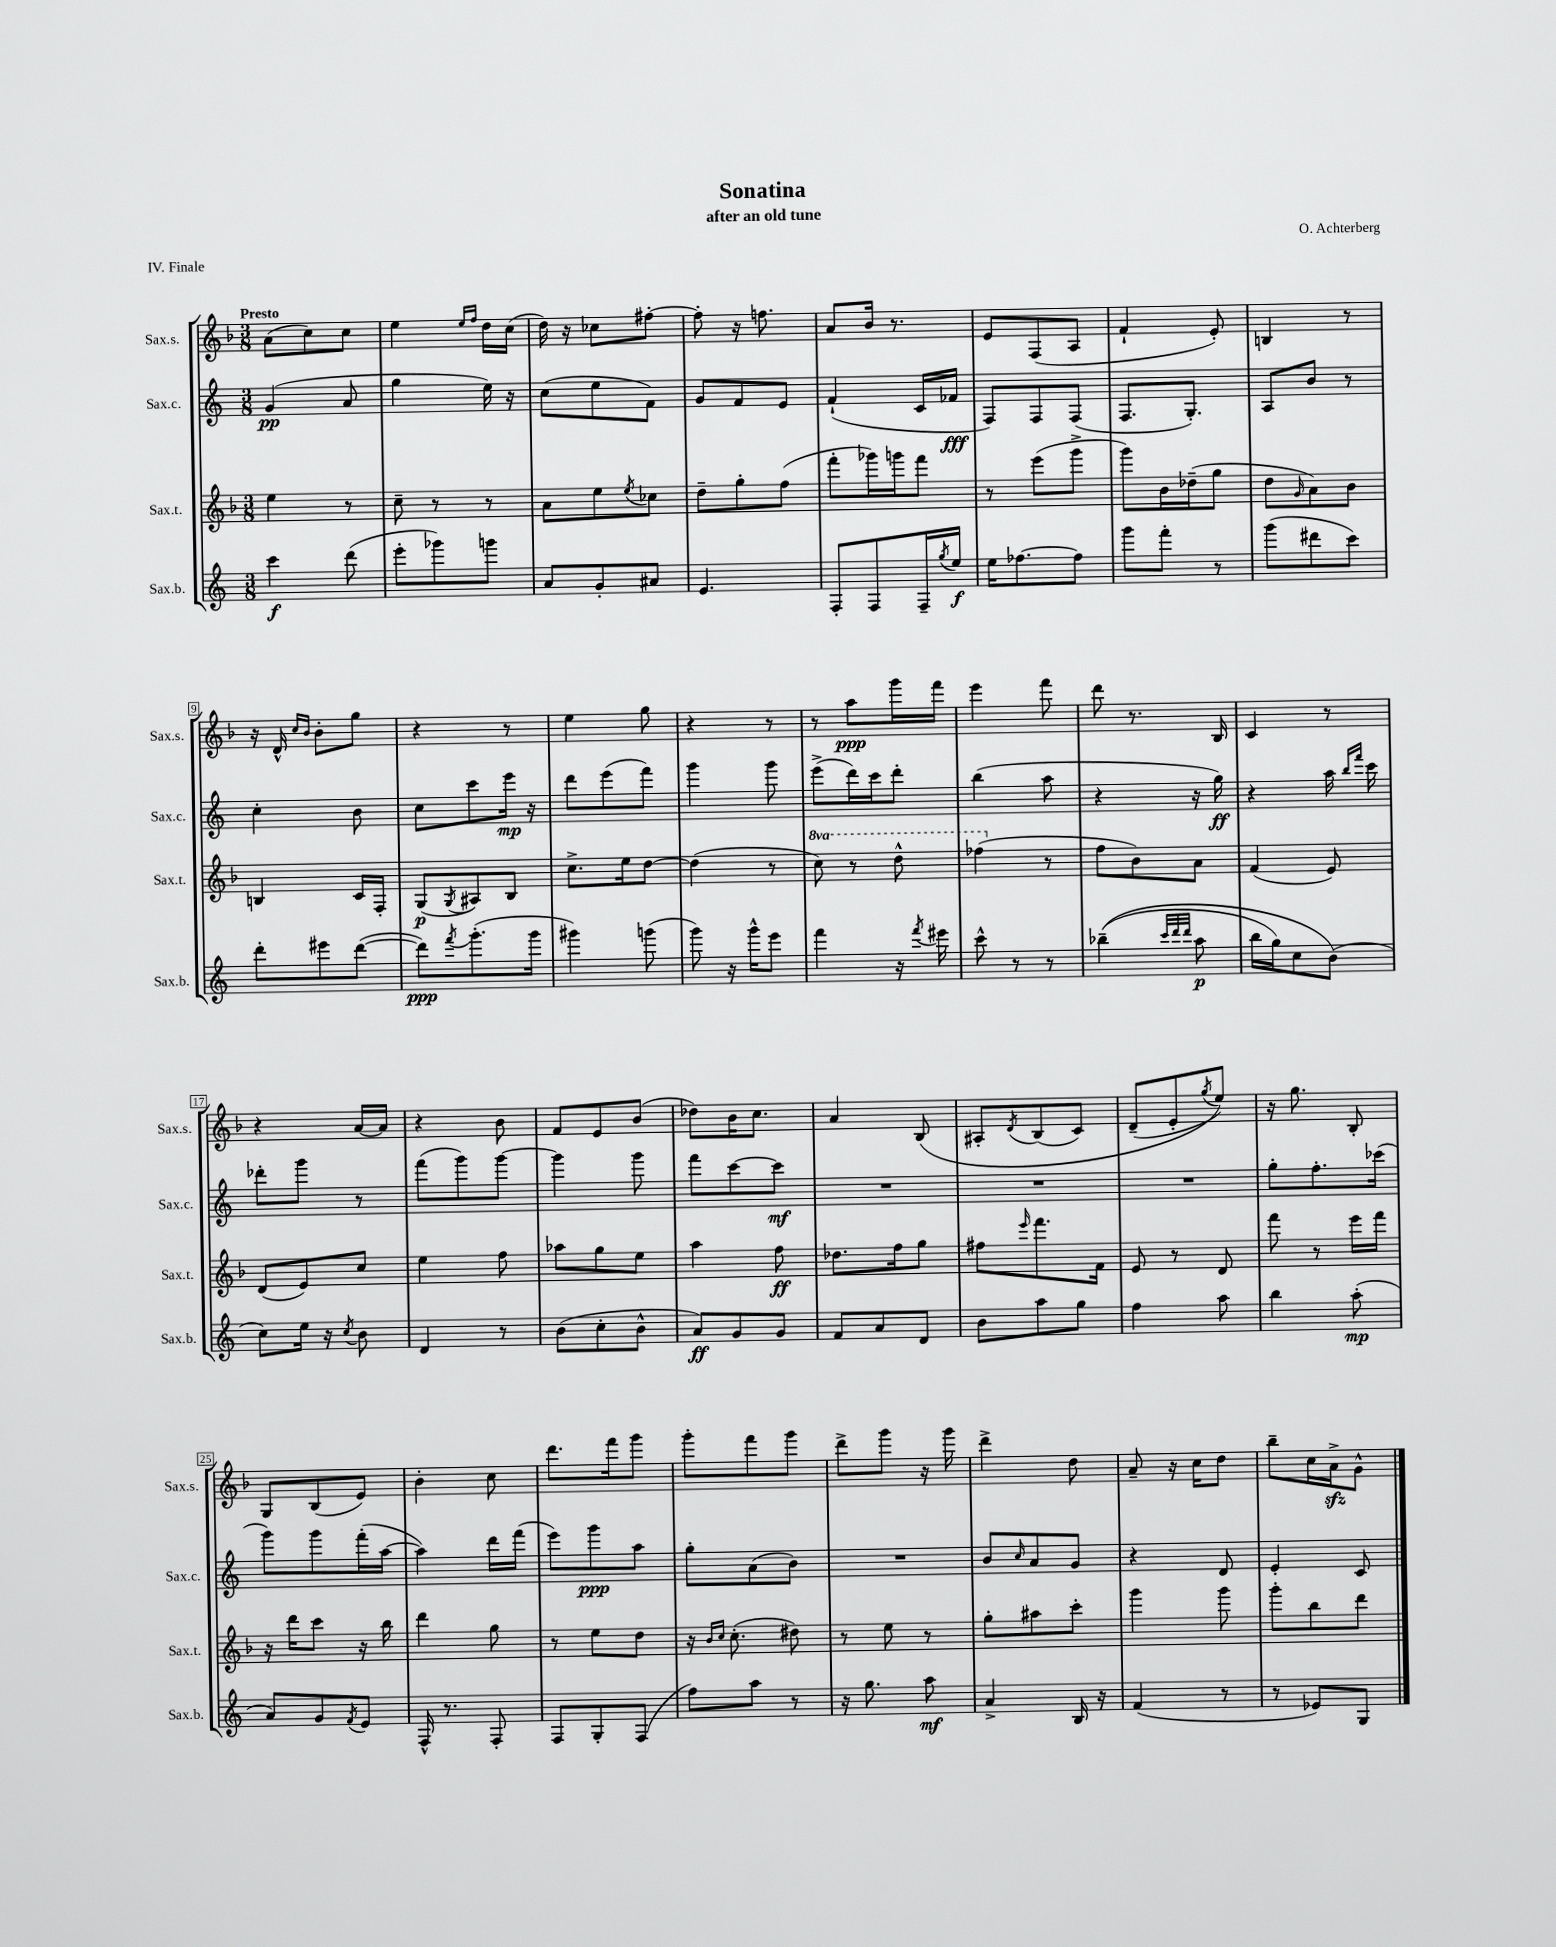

**kern	**kern	**kern	**kern
*staff4	*staff3	*staff2	*staff1
*clefG2	*clefG2	*clefG2	*clefG2
*k[]	*k[b-]	*k[]	*k[b-]
*M3/8	*M3/8	*M3/8	*M3/8
4ccc\	4ee\	(4g/	(8a\L
.	.	.	8cc\)
(8ddd\	8r	8a/	8cc\J
=	=	=	=
8eee'\L	8cc~\	4gg\	4ee\
8ggg-\)	8r	.	.
.	.	.	16qqee/LL
.	.	.	16qqff/JJ
8ggg\J	8r	16ee\)	16dd\LL
.	.	16r	(16cc\JJ
=	=	=	=
8a/L	8a\L	(8cc\L	16dd\)
.	.	.	16r
8g'/	8ee\	8ee\	8cc-\L
.	8qee/	.	.
8a#/J	8cc-\J	8f\J)	[8ff#'\J
=	=	=	=
4.e/	8dd~\L	8g/L	8ff#'\]
.	8gg'\	8f/	16r
.	.	.	8.ff\
.	(8ff\J	8e/J	.
=	=	=	=
8F'/L	8fff'\L	(4f`/	8a/L
8F/	16ggg-\L)	.	16b-/Jk
.	16ggg\J	.	8.r
16F~/L	8fff\J	16c/LL	.
8qgg/	.	.	.
16ee/JJ	.	16f-/JJ	.
=	=	=	=
16ee\LK	8r	8F/L)	8e/L
[8.ff-\	.	.	.
.	(8eee\L	8F/	(8F/
8ff-\]J	8ggg^\J	(8F/J	8A/J
=	=	=	=
8ggg\L	8ggg\L)	8.F/L	4f`/
8fff'\J	16b-\L	.	.
.	(16dd-~\J	8.G'/J)	.
8r	8gg\J	.	8e'/)
=	=	=	=
(8ggg\L	8dd\L	8A/L	4B/
.	16qqg/	.	.
8ddd#\	8a\)	8b/J	.
8ccc\J)	8b-\J	8r	8r
=	=	=	=
8ddd'\L	4B/	4cc'\	16r
.	.	.	16d^^/
.	.	.	16qqcc/LL
.	.	.	16qqb-/JJ
8eee#\	.	.	8b-'\L
([8ddd\J	16c/LL	8b\	8gg\J
.	16F'/JJ	.	.
=	=	=	=
8ddd\]L)	(8G/L	8cc\L	4r
8qfff/	8qG/	.	.
(8.ggg'\	8A#/)	8ccc\	.
.	8B-/J	16eee\Jk	8r
16ggg\Jk	.	16r	.
=	=	=	=
4ggg#\)	8.cc^\L	8ddd\L	4ee\
.	.	(8eee\	.
.	16ee\k	.	.
(8ggg\	[8dd\J	8fff\J)	8gg\
=	=	=	=
8ggg\)	(4dd\]	4ggg\	4r
16r	.	.	.
16ggg^^\LK	.	.	.
8eee\J	8r	8ggg\	8r
=	=	=	=
4fff\	8ccc\)	(8eee^\L	8r
.	8r	16ddd\L)	8aa\L
.	.	16ccc\J	.
16r	8ddd^^\	8ddd'\J	16ggg\L
8qfff/	.	.	.
16eee#\	.	.	16fff\JJ
=	=	=	=
8ccc^^\	(4fff-\	(4bb\	4eee\
8r	.	.	.
8r	8r	8aa\	8fff\
=	=	=	=
&((4bb-~\	8ff\L	4r	8ddd\
.	8b-\)	.	8.r
32qqccc/LLL	.	.	.
32qqddd/	.	.	.
32qqddd/JJJ	.	.	.
8aa\	8a\J	16r	.
.	.	16gg\)	16B-/
=	=	=	=
16bb\LL	(4f/	4r	4c/
16gg\J)	.	.	.
8cc\	.	.	.
(8b\J&)	8e/)	16aa\	8r
.	.	16qqbb/LL	.
.	.	16qqfff/JJ	.
.	.	16ccc\	.
=	=	=	=
8cc\L)	(8d/L	8ddd-'\L	4r
16ee\Jk	8e/)	8ggg\J	.
16r	.	.	.
8qcc/	.	.	.
8b\	8cc/J	8r	[16a/LL
.	.	.	16a/]JJ
=	=	=	=
4d/	4ee\	(8fff\L	4r
.	.	8ggg\)	.
8r	8ff\	[8ggg\J	8b-\
=	=	=	=
(8b\L	8aa-\L	4ggg\]	8f/L
8cc'\	8gg\	.	8e/
8b^^\J	8ee\J	8ggg\	(8b-/J
=	=	=	=
8a/L)	4aa\	8fff\L	8dd-\L)
8g/	.	[8ccc\	16b-\K
.	.	.	8.cc\J
8g/J	8ff\	8ccc\]J	.
=	=	=	=
8f/L	8.dd-\L	4.r	4a/
8a/	.	.	.
.	16ff\k	.	.
8d/J	8gg\J	.	&(8B-/
=	=	=	=
8b\L	8ff#\L	4.r	8A#'/L
.	16qqeee/	.	8qd/
8aa\	8.fff\	.	(8B-/
8gg\J	.	.	8c/J)
.	16f\Jk	.	.
=	=	=	=
4ff\	8e/	4.r	(8d~/L
.	8r	.	8e'/
.	.	.	8qgg/
8aa\	8d/	.	8ee/J)&)
=	=	=	=
4bb\	8fff\	8gg'\L	16r
.	.	.	8.gg\
.	8r	8.ff'\	.
(8aa'\	16eee\LL	.	8B-'/
.	16fff\JJ	(16ccc-\Jk	.
=	=	=	=
8a/L)	16r	8ggg\L)	8G/L
.	16ddd\LK	.	.
8g/	8ccc\J	8ggg\	(8B-/
8qf/	.	.	.
8e/J	16r	(16fff'\L	8e/J)
.	16bb-\	[16aa\JJ	.
=	=	=	=
16F^^/	4ddd\	4aa\])	4b-'\
8.r	.	.	.
8F'/	8gg\	16ddd\LL	8cc\
.	.	(16fff\JJ	.
=	=	=	=
8F/L	8r	8eee\L)	8.ddd\L
8G'/	8ee\L	8ggg\	.
.	.	.	16fff\k
(8F/J	8dd\J	8aa\J	8ggg\J
=	=	=	=
8ff\L)	16r	8gg'\L	8ggg'\L
.	16qqb-/LL	.	.
.	16qqcc/JJ	.	.
.	(8.cc'\	.	.
8aa\J	.	(8a\	8fff\
8r	8dd#\)	8b\J)	8ggg\J
=	=	=	=
16r	8r	4.r	8ddd^\L
8.gg\	.	.	.
.	8ee\	.	8ggg\J
8aa\	8r	.	16r
.	.	.	16ggg\
=	=	=	=
4a^/	8gg'\L	8b/L	4ddd^\
.	.	16qqcc/	.
.	8aa#\	8a/	.
16B/	8ccc'\J	8g/J	8dd\
16r	.	.	.
=	=	=	=
(4f/	4ggg\	4r	8a~/
.	.	.	16r
.	.	.	16cc\LK
8r	8ggg\	8d/	8dd\J
=	=	=	=
8r	8ggg'\L	4e'/	8bb-~\L
8e-/L)	8bb-\	.	16cc\L
.	.	.	16a^\J
8G/J	8ddd\J	8c/	8g^^\J
==	==	==	==
*-	*-	*-	*-
